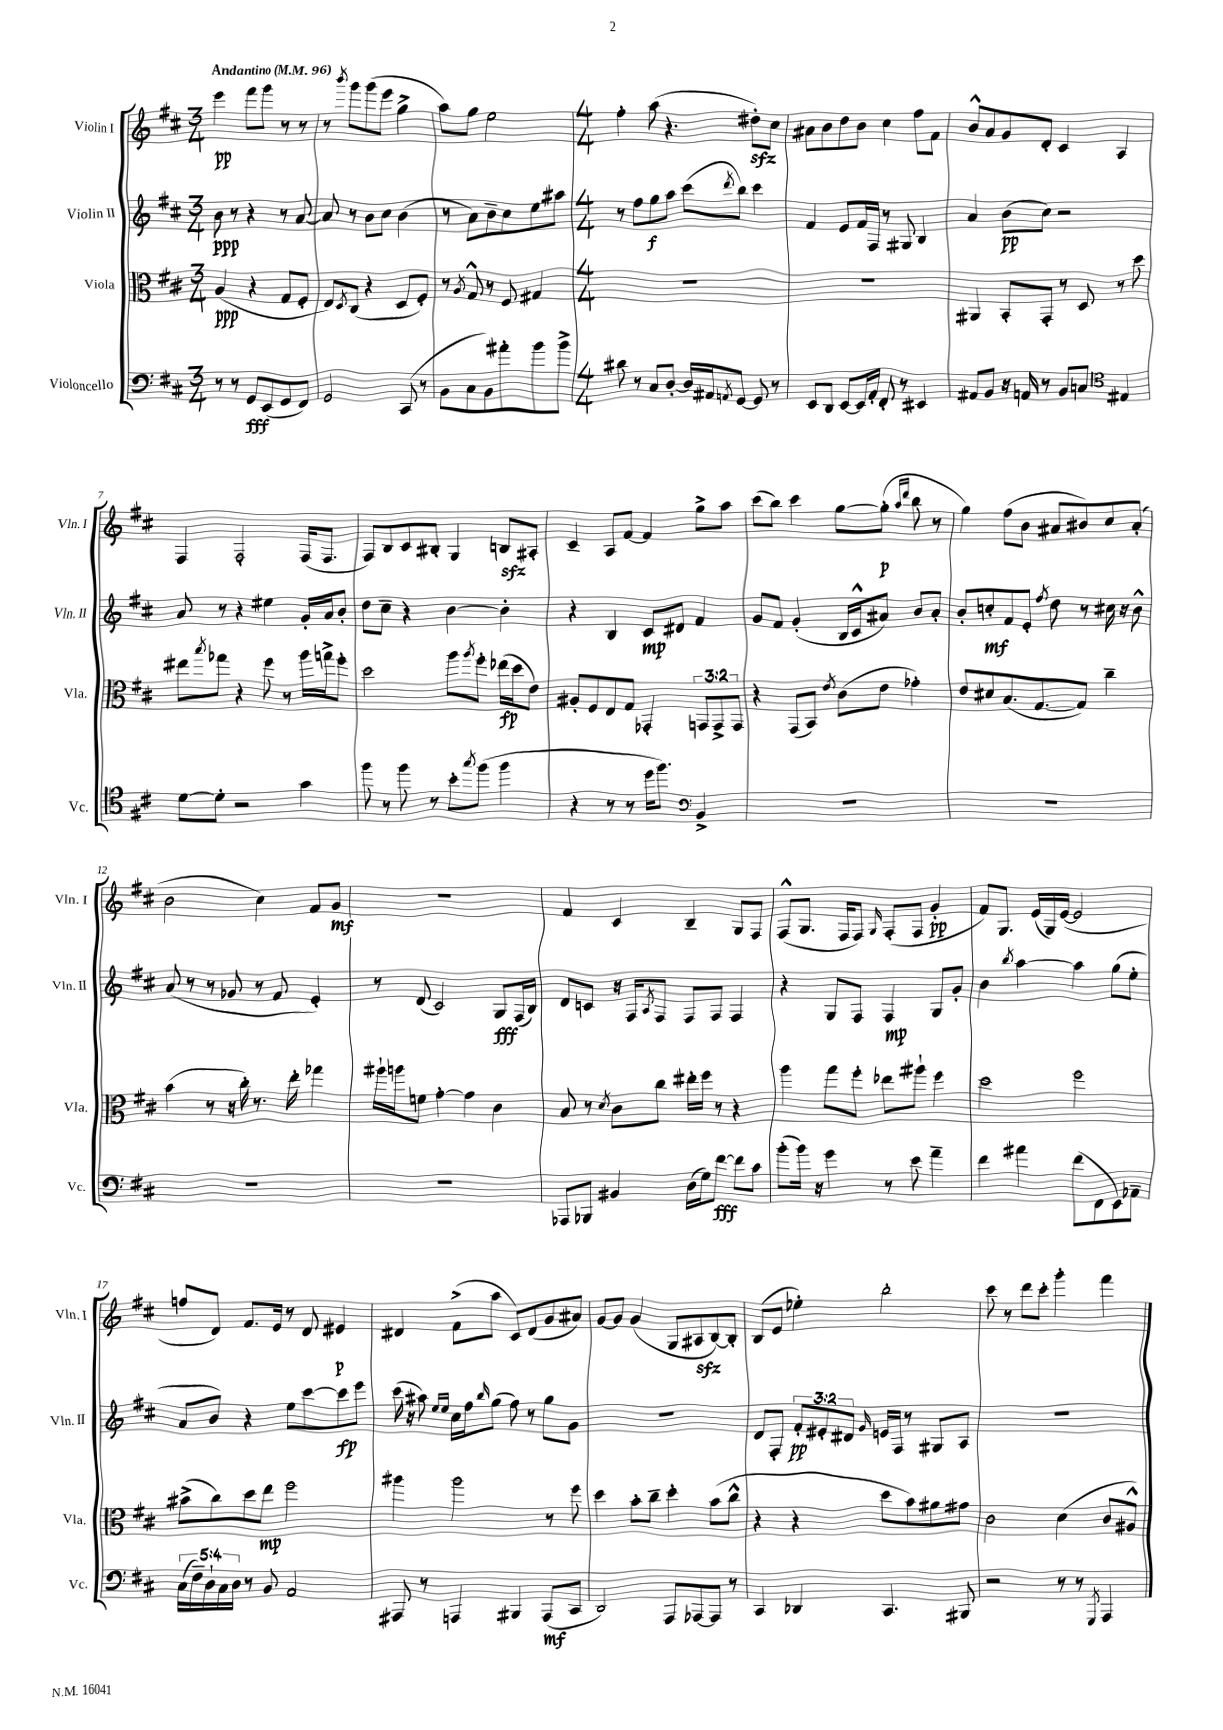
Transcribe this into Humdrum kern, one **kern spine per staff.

**kern	**kern	**kern	**kern
*staff4	*staff3	*staff2	*staff1
*clefF4	*clefC3	*clefG2	*clefG2
*k[f#c#]	*k[f#c#]	*k[f#c#]	*k[f#c#]
*M3/4	*M3/4	*M3/4	*M3/4
*MM96	*MM96	*MM96	*MM96
8r	(4A	8b	4eee
8r	.	8r	.
8GG	4r	4r	8fff#
(8EE	.	.	8ggg
8GG	8G	8r	8r
8FF#)	8F#'	[8a	8r
=	=	=	=
2GG	8E)	8a]	8r
.	8qD	.	8qbbb
.	(8C#	8r	8ggg
.	4r	8b	(8ggg
.	.	8cc#	8eee
(8CC#	8D	(4b	4gg^
8r	8F#')	.	.
=	=	=	=
8BB	8r	8r	8aa)
.	8qA	.	.
8C#	8G^^	8a)	8gg
8BB)	8r	8b~	2ee
8a#'	8F#	8cc#	.
8b	4G#	8ee	.
8b^	.	8aa#	.
=	=	=	=
*M4/4	*M4/4	*M4/4	*M4/4
8d#	1r	8r	4ff#'
8r	.	8ff#	.
8C#	.	8gg	(8aa
[8D'	.	8aa	4.r
16D]	.	(8ccc#	.
16AA#	.	.	.
8qAA	.	8qddd	.
[8GG	.	8bb)	.
8GG]	.	4ccc#	8dd#')
8r	.	.	8cc#
=	=	=	=
8EE	1r	4f#	8a#
8DD	.	.	8b
[8EE	.	8e	8dd
16EE]	.	16f#	8b
16AA'	.	16F#	.
8FF#'	.	8r	4cc#
8r	.	8G#	.
4EE#	.	4B	8ff#
.	.	.	8f#
=	=	=	=
8AA#	4AA#	4a	8b^^
8BB	.	.	8a
16r	8BB'	(8b	8g
16AA	.	.	.
8r	8GG'	8cc#)	8d'
8BB	8r	2r	4c#
8C	8D	.	.
*clefC4	*	*	*
4E#	8r	.	4A
.	8dd	.	.
=	=	=	=
[8d	8ee#	8a	4F#
.	8qbb	.	.
8d']	8gg-	8r	.
2r	4r	4r	2F#'
.	8ff#	4ee#	.
.	8r	.	.
4g	16aa	16g'	(16F#
.	16gg^	16a	8.F#
.	8ff#'	8b'	.
=	=	=	=
8ff#	2dd	8dd	8F#)
8r	.	8cc#~	8B
8ff#	.	4r	8c#
8r	.	.	8B#'
8b'	8aa	[4b	4G
8qgg	8qaa	.	.
(8ff#	8ff#'	.	.
4ff#	(16ee-	4b']	8B
.	16dd	.	.
.	8e)	.	8A#'
=	=	=	=
4r	8A#'	4r	4c#~
.	8F#	.	.
8r	8E	4B	8A
8r	8G	.	[8f#
16dd	4GG-'	8c#	4f#]
8.ff#)	.	.	.
.	.	8d#	.
*clefF4	*	*	*
4BB^	12GG	4f#	8gg^
.	12GG^	.	.
.	.	.	8aa
.	12GG	.	.
=	=	=	=
1r	4r	8g	(8ccc#
.	.	8f#	8bb)
.	(8GG	(4g'	4ccc#
.	8BB)	.	.
.	8qe	.	.
.	(8c#	16B	[8gg
.	.	16c#^^	.
.	8e	8a#)	(8gg']
.	.	.	16qqaa
.	.	.	16qqddd
.	4g-')	8b	8bb
.	.	8a#'	8r
=	=	=	=
1r	8e	8b'	4gg)
.	8d#	8cc'	.
.	(8.B	8f#	(8ff#
.	.	8e'	8b
.	[8.G	.	.
.	.	8qff#	.
.	.	8dd	8a#
.	8G])	8r	8b#)
.	4cc#~	16cc#	8cc#
.	.	16r	.
.	.	8b^^	(8a#'
=	=	=	=
1r	(4b	(8a	2b
.	.	8r	.
.	8r	8r	.
.	16r	8g-	.
.	16cc#')	.	.
.	8.r	8r	4cc#)
.	.	8f#	.
.	16ee'	.	.
.	4gg-	4e')	8f#
.	.	.	8g
=	=	=	=
1r	16aa#`	8r	1r
.	16aa	.	.
.	8f	(8d	.
.	[4g'	2c#)	.
.	4g]	.	.
.	4c#	8G	.
.	.	(16F#	.
.	.	16B)	.
=	=	=	=
8AAA-	8B	8d	4f#
8BBB-	8r	8c	.
.	8qd	.	.
4BB#	8c#	16r	4c#
.	.	16F#	.
.	.	8qA	.
.	8cc#	8F#	.
(16D	16ee#'	8F#	4B~
16G)	16ff#	.	.
[8f#	8r	8F#	.
8f#]	4r	4F#	8G
8c#	.	.	8F#
=	=	=	=
(8b'	4aa	4r	(8F#^^
16b)	.	.	8.G
16r	.	.	.
4g	8gg	8G	.
.	.	.	16F#
.	8ff#'	8F#	8F#)
.	.	.	16qqG
8r	8ee-	4F#	(8F#'
8e	8aa#`	.	8F#
4a~	4ff#	8G	4g'
.	.	8g'	.
=	=	=	=
4f#	2dd	4b	8f#)
.	.	.	8.G
.	.	8qbb	.
4a#	.	[4aa	.
.	.	.	(16e
.	.	.	16G)
.	.	.	([16e
(8f#	2ff#	4aa]	2e]
8FF#	.	.	.
8EE)	.	(8gg	.
8AA-~	.	8ee'	.
=	=	=	=
(20C#	(8b#^	8a	8ff
20F#~)	.	.	.
20D`	.	.	.
.	8cc#)	8b)	8d)
20C#	.	.	.
20D	.	.	.
8r	8dd	4r	8.f#
8BB	8ee	.	.
.	.	.	16e
2AA	2ff#	8ee	8r
.	.	[8ccc#	8d
.	.	8ccc#]	4e#
.	.	8eee	.
=	=	=	=
8AAA#	4aa#	(16ccc#	4d#
.	.	16r	.
8r	.	8aa#)	.
.	.	16qqee	.
.	.	16qqee	.
4AAA	2aa#	16cc#	(8f#^
.	.	16ff#	.
.	.	16qqbb	.
.	.	(8gg	8aa
4BBB#	.	8ff#)	8c#)
.	.	8r	(8d#
(8AAA	8r	8gg	8g
8CC#	8ff#	8g	8a#)
=	=	=	=
2DD)	4dd	1r	[8g
.	.	.	8g]
.	8b'	.	(4g
.	8cc#~	.	.
8AAA	4dd'	.	8G
[8AAA-	.	.	8A#
8AAA-]	(8b	.	[8B)
8r	8cc#^^	.	8B']
=	=	=	=
4CC#	4r	8d	(8B
.	.	8F#'	8e
4DD-	4r	12f#'	4ee-')
.	.	12e#'	.
.	.	12d#	.
.	.	16qqg	.
4.CC#	8dd	16e	2bb'
.	.	16F#	.
.	8b)	8r	.
.	8a#	8G#	.
8BBB#	8g#	8A	.
=	=	=	=
2r	2c#	1r	8ccc#
.	.	.	8r
.	.	.	8ddd
.	.	.	8ccc#'
8r	(4d	.	4ggg'
8r	.	.	.
8qGGG	.	.	.
4AAA	8c#	.	4fff#
.	8A#^^)	.	.
==	==	==	==
*-	*-	*-	*-
